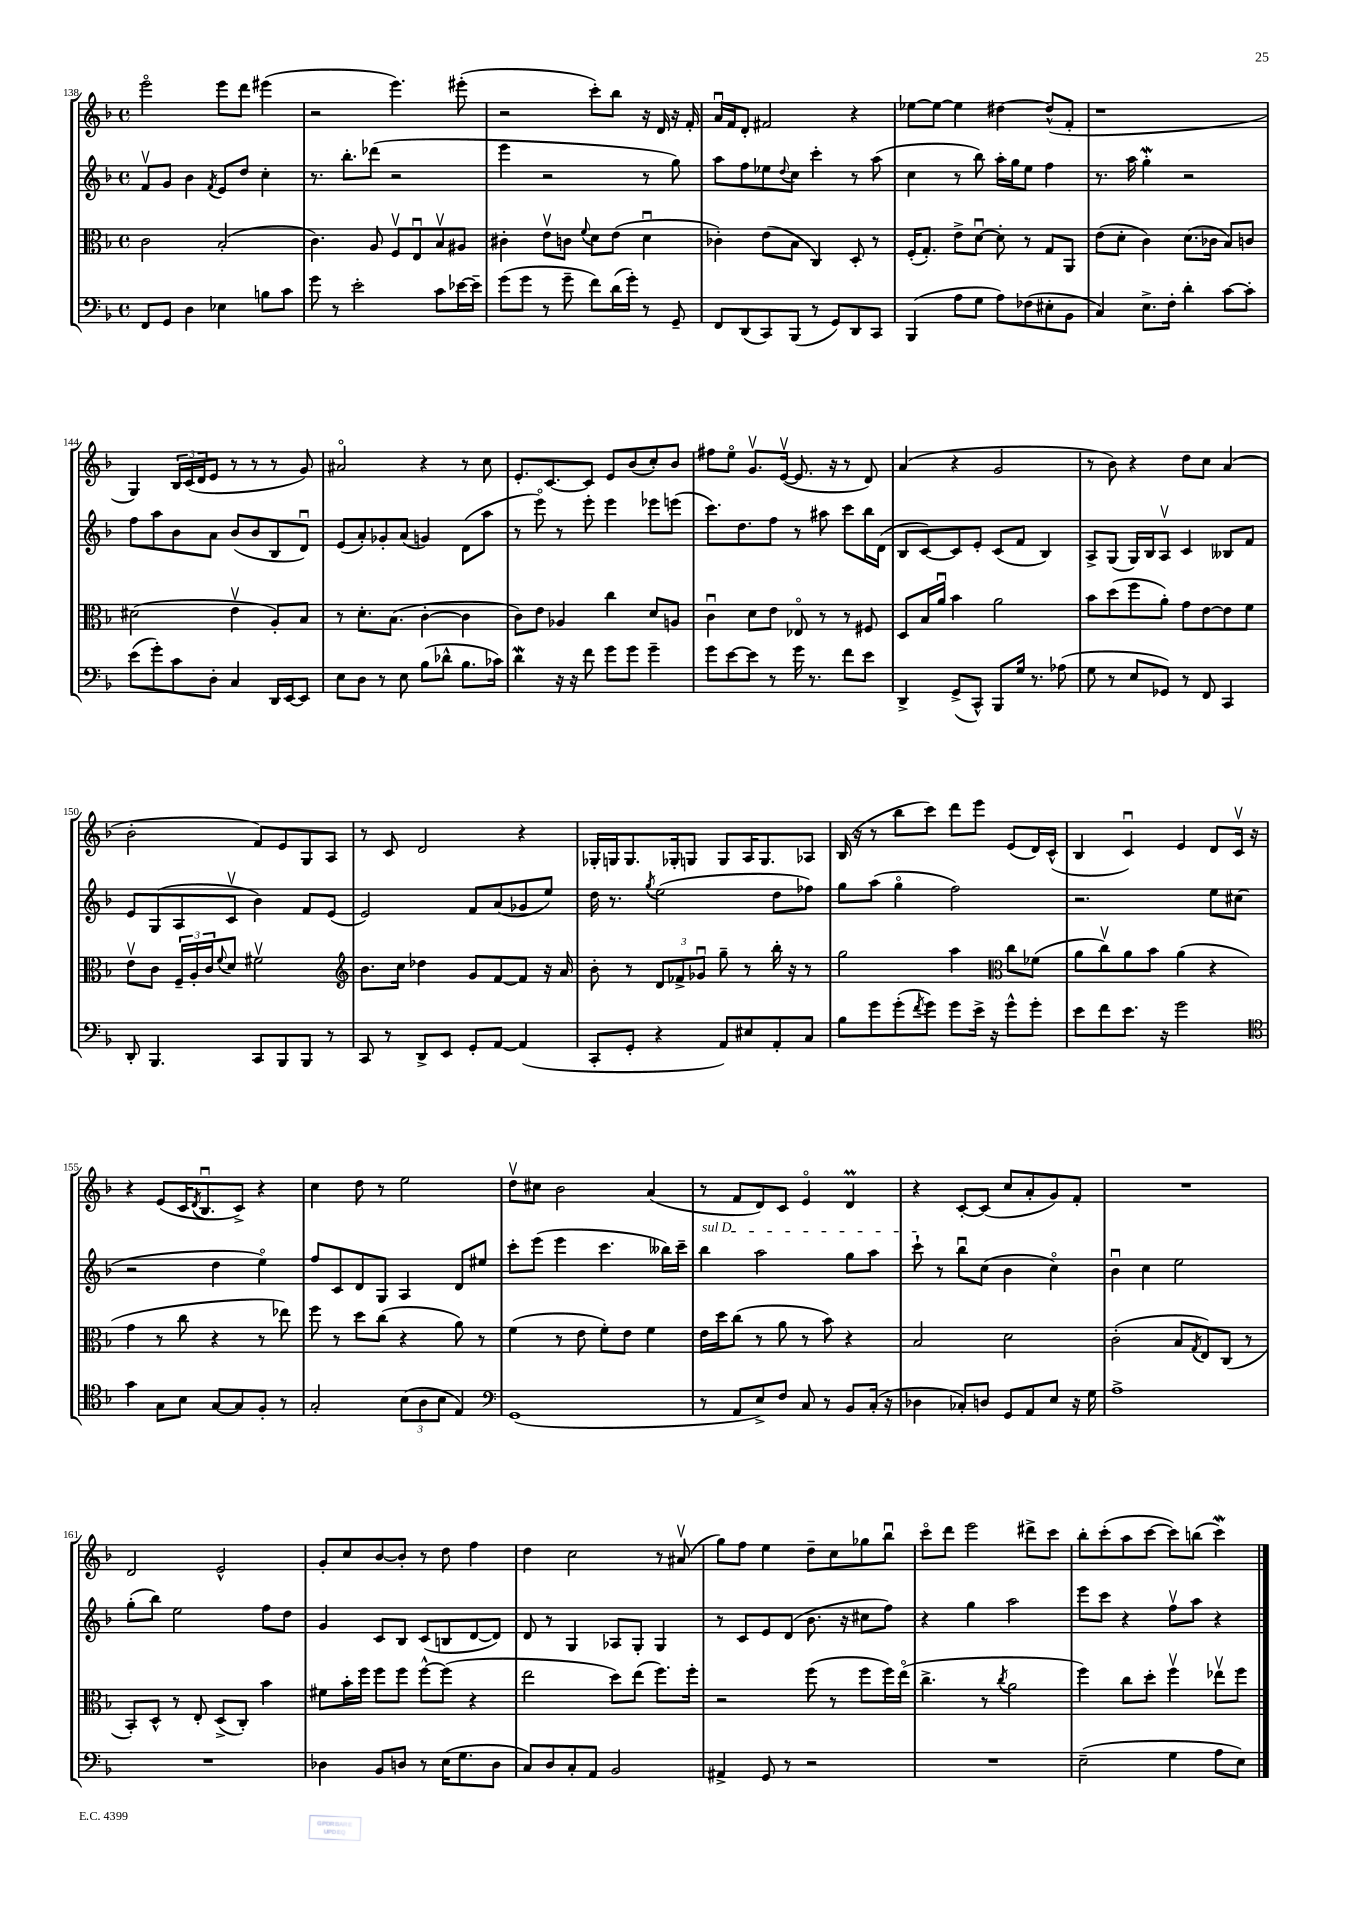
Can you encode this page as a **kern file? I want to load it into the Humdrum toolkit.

**kern	**kern	**kern	**kern
*staff4	*staff3	*staff2	*staff1
*clefF4	*clefC3	*clefG2	*clefG2
*k[b-]	*k[b-]	*k[b-]	*k[b-]
*M4/4	*M4/4	*M4/4	*M4/4
*met(c)	*met(c)	*met(c)	*met(c)
8FF/L	2c\	8fv/L	2eeeo\
8GG/J	.	8g/J	.
4D\	.	4b-\	.
.	.	8qf/	.
4E-\	(2B-'/	8e/L	8eee\L
.	.	8dd/J	8ddd\J
8B\L	.	4cc'\	(4eee#\
8c\J	.	.	.
=	=	=	=
8g\	4.c\)	8.r	2r
8r	.	.	.
.	.	8.bb-'\L	.
2e'\	.	.	.
.	8A/	(8ddd-\J	.
.	8Fv/L	2r	4.eee\)
.	8Eu/	.	.
8c\L	8B-v/	.	.
[16e-\L	8A#/J	.	(8eee#'\
16e-~\]JJ	.	.	.
=	=	=	=
(8g\L	4c#'\	4eee\	2r
8g\J	.	.	.
8r	8ev\L	2r	.
8g~\	8c\J	.	.
.	8qqf/	.	.
8f\L)	8d\L	.	8ccc'\L)
(16d\L	(8e\J	.	8bb-\J
16g'\JJ)	.	.	.
8r	4du\	8r	16r
.	.	.	16d/
8GG~/	.	8gg\)	16r
.	.	.	16f'/
=	=	=	=
8FF/L	4c-'\)	8aa\L	16au/LL
.	.	.	16f/J
(8DD/	.	8ff\	8d'/J
8CC/)	(8e\L	8ee-\	2f#/
.	.	8qqdd/	.
(8BBB-/J	8B-\J	8cc\J	.
8r	4C/)	4ccc'\	.
8GG/L)	.	.	.
8DD/	8D'/	8r	4r
8CC/J	8r	(8aa\	.
=	=	=	=
(4BBB-/	(16F'/LK	4cc\	[8ee-\L
.	8.G'/J)	.	.
.	.	.	8ee-\_J
8A\L	8e^\L	8r	4ee-\]
8G\J	[8du\J	8bb-\)	.
8A\L)	8d'\]	16aa'\LL	[4dd#\
.	.	16gg\J	.
(8F-\	8r	8ee\J	.
8E#'\	8G/L	4ff\	(8dd#^^/]L
8BB-\J	8AA/J	.	8f'/J
=	=	=	=
4C/)	(8e\L	8.r	1r
.	8d'\J	.	.
.	.	16aa\	.
8.E^\L	4c\)	4gg'\	.
16F'\Jk	.	.	.
4d'\	(8.d\L	2r	.
.	16c-\Jk	.	.
[8c\L	8B-/L)	.	.
8c'\]J	8c/J	.	.
=	=	=	=
(8e\L	(2d#\	8ff\L	4G/)
8g'\)	.	8aa\	.
8c\	.	8b-\	24B-/LL
.	.	.	(24c/
.	.	.	24d/J
8D'\J	.	8a\J	8e/J
4C/	4ev\	(8b-/L	8r
.	.	8b-/	8r
16DD/LL	8A'/L)	8B-/	8r
[16EE/J	.	.	.
8EE/]J	8B-/J	8du/J)	8g/)
=	=	=	=
8E\L	8r	(8e/L	2a#o/
8D\J	8.d'\L	8a'/)	.
8r	.	8g-'/	.
.	(8.B-\J	.	.
8E\	.	(8a/J	.
(8B-\L	[4c'\	4g/)	4r
8d-^^\J	.	.	.
8.B-\L	4c\]	(8d\L	8r
.	.	8aa\J	8cc\
16c-\Jk)	.	.	.
=	=	=	=
4d\	8c\L)	8r	8.e'/L
.	8e\J	8eeeo\)	.
.	.	.	[8.c/
16r	4A-/	8r	.
16r	.	.	.
8f\	.	8eee'\	8c/]J
8g\L	4cc\	4eee\	8e/L
8g\J	.	.	(8b-/
4g~\	8d/L	8eee-\L	8cc'/)
.	8A/J	(8eee\J	8b-/J
=	=	=	=
8g\L	4cu\	8.ccc\L)	8ff#\L
[8e\	.	.	8eeo\J
.	.	8.dd\	.
8e\]J	8d\L	.	8.gv/L
8r	8e\J	8ff\J	.
.	.	.	([16ev/Jk
16g\	8E-o/	8r	8.e/]
8.r	.	.	.
.	8r	8aa#\	.
.	.	.	16r
8f\L	8r	8ccc\L	8r
8e\J	8F#/	16bb-\L	8d/)
.	.	(16d\JJ	.
=	=	=	=
4DD^/	8D/L	8B-/L	(4a/
.	16B-/L	[8c/)	.
.	16au/JJ	.	.
(8GG^/L	4b-\	8c/]	4r
8CC^^/J)	.	8e'/J	.
8BBB-/L	2a\	(8c/L	2g/
16G/Jk	.	8f/J	.
8.r	.	.	.
.	.	4B-/)	.
(8A-\	.	.	.
=	=	=	=
8G\	8b-\L	8A^/L	8r
8r	(8dd\	(8G/J	8b-\)
8E/L	8ff\	16G/LL)	4r
.	.	16B-/J	.
8GG-/J)	8a'\J)	8Av/J	.
8r	8g\L	4c/	8dd\L
8FF/	[8e\	.	8cc\J
4CC/	8e\]	8B--/L	(4a/
.	8f\J	8f/J	.
=	=	=	=
8DD'/	8ev\L	8e/L	2b-'\
4.BBB-/	8c\J	(8G/	.
.	24F~/LL	8A/	.
.	24A'/	.	.
.	24c/J	.	.
.	8qqf/	.	.
.	8d/J	8cv/J	.
8CC/L	2f#v\	4b-\)	8f/L)
8BBB-/	.	.	8e/
8BBB-/J	.	8f/L	8G/
8r	.	(8e/J	8A/J
=	=	=	=
*	*clefG2	*	*
8CC/	8.b-\L	2e/)	8r
8r	.	.	8c/
.	16cc\Jk	.	.
8DD^/L	4dd-\	.	2d/
8EE/J	.	.	.
8GG'/L	8g/L	8f/L	.
[8AA/J	[8f/	(8a/	.
(4AA/]	8f/]J	8g-/	4r
.	16r	8ee/J)	.
.	16a/	.	.
=	=	=	=
8CC'/L	8b-'\	16dd\	16G-'/LL
.	.	8.r	16G/J
8GG'/J	8r	.	8.G/
.	.	8qgg/	.
4r	12d/L	(2ee\	.
.	.	.	16G-'/k
.	12f-^/	.	.
.	.	.	8G/J
.	12g-u/J	.	.
8AA/L)	8gg~\	.	8G/L
8E#/	8r	.	16A/K
.	.	.	8.G/
8AA'/	16bb-'\	8dd\L	.
.	16r	.	.
8C/J	8r	8ff-\J)	8A-/J
=	=	=	=
8B-\L	2gg\	8gg\L	(16B-/
.	.	.	16r
8g\	.	(8aa\J	8r
(8g'\	.	4ggo\	8bb-\L
8qf/	.	.	.
8g\J)	.	.	8ccc\J)
8g\L	4aa\	2ff\)	8ddd\L
16e^\Jk	.	.	8eee\J
16r	.	.	.
*	*clefC3	*	*
8g^^\L	8cc\L	.	(8e/L
8g'\J	(8f-\J	.	16d/L)
.	.	.	(16c^^/JJ
=	=	=	=
8e\L	8a\L	2.r	4B-/
8f\	8ccv\)	.	.
8.e\J	8a\	.	4cu/)
.	8b-\J	.	.
16r	.	.	.
2g\	(4a\	.	4e/
.	4r	8ee\L	8d/L
.	.	(8cc#\J	16cv/Jk
.	.	.	16r
=	=	=	=
*clefC4	*	*	*
4g\	4g\	2r	4r
8G\L	8r	.	(8e/L
8B-\J	8cc\	.	16c/K
.	.	.	8qd/
.	.	.	8.B-u/
[8G/L	4r	4dd\	.
8G/]	.	.	8c^/J)
8F'/J	8r	4eeo\)	4r
8r	8ee-\)	.	.
=	=	=	=
2G'/	8ff\	8ff/L	4cc\
.	8r	8c/	.
.	8dd\L	8d/	8dd\
.	(8cc\J	8G/J	8r
(12B-\L	4r	4A/	2ee\
12A\	.	.	.
12B-\J	.	.	.
4E/)	8a\)	8d/L	.
.	8r	8ee#/J	.
=	=	=	=
*clefF4	*	*	*
(1GG	(4f\	8ccc'\L	8ddv\L
.	.	(8eee\J	8cc#\J
.	8r	4eee\	2b-\
.	8e\	.	.
.	8f'\L)	4.ccc\	.
.	8e\J	.	.
.	4f\	.	(4a/
.	.	16bb--\LL)	.
.	.	16ccc~\JJ	.
=	=	=	=
8r	16e\LL	4bb-\	8r
.	16dd\J	.	.
8AA/L	(8cc\J	.	8f/L
8E^/)	8r	2aa\	8d/)
8F/J	8a\	.	8c/J
8C/	8r	.	4eo/
8r	8b-\)	.	.
8BB-/L	4r	8gg\L	4d/
(16C'/Jk	.	8aa\J	.
16r	.	.	.
=	=	=	=
4D-\	2B-/	8ccc`\	4r
.	.	8r	.
8C-'/L)	.	8bb-u\L	[8c'/L
8D/J	.	(8cc\J	(8c/]J
8GG/L	2d\	4b-\	8cc/L
8AA/	.	.	8a'/
8E/J	.	4cco\)	8g/)
16r	.	.	8f'/J
16G\	.	.	.
=	=	=	=
1A^	(2c'\	4b-u\	1r
.	.	4cc\	.
.	8B-/L	2ee\	.
.	8qG/	.	.
.	8E/)	.	.
.	(8C/J	.	.
.	8r	.	.
=	=	=	=
1r	8BB-'/L)	(8gg'\L	2d/
.	8D^^/J	8bb-\J)	.
.	8r	2ee\	.
.	8E'/	.	.
.	(8D^/L	.	2e^^/
.	8C'/J)	.	.
.	4b-\	8ff\L	.
.	.	8dd\J	.
=	=	=	=
4D-\	8f#\L	4g/	8g'/L
.	16b-'\L	.	8cc/
.	16ff\JJ	.	.
8BB-/L	8ff\L	8c/L	[8b-/
8D/J	8ff\J	8B-/J	8b-'/]J
8r	[8ff^^\L	(8c/L	8r
(16E\LK	(8ff\]J	8B/	8dd\
8.G\	.	.	.
.	4r	[8d/	4ff\
8D\J	.	8d/]J)	.
=	=	=	=
8C/L)	2ee\	8d/	4dd\
8D/	.	8r	.
8C'/	.	4G/	2cc\
8AA/J	.	.	.
2BB-/	8dd\L)	8A-/L	.
.	(8ee\J	8G'/J	.
.	8.ff\L)	4G/	8r
.	.	.	(8a#v/
.	16ff'\Jk	.	.
=	=	=	=
4AA#^/	2r	8r	8gg\L)
.	.	8c/L	8ff\J
8GG/	.	8e/	4ee\
8r	.	(8d/J	.
2r	(8ff\	8.b-\	8dd~\L
.	8r	.	8cc\
.	.	16r	.
.	8ff\L	8cc#\L	8gg-\
.	16ff\L)	8ff\J)	8bb-u\J
.	(16eeo\JJ	.	.
=	=	=	=
1r	4.cc^\	4r	8ccco\L
.	.	.	8ddd\J
.	.	4gg\	2eee\
.	8r	.	.
.	8qcc/	.	.
.	2a\	2aa\	.
.	.	.	8ddd#^\L
.	.	.	8ccc\J
=	=	=	=
(2E~\	4ff\)	8eee\L	8bb-'\L
.	.	8ccc\J	(8ccc'\
.	8cc\L	4r	8aa\
.	8dd'\J	.	[8ccc\J
4G\	4ffv\	8ffv\L	8ccc\]L)
.	.	8aa\J	(8bb\J
8A\L	8ee-v\L	4r	4ccc\)
8E\J)	8ff\J	.	.
==	==	==	==
*-	*-	*-	*-
